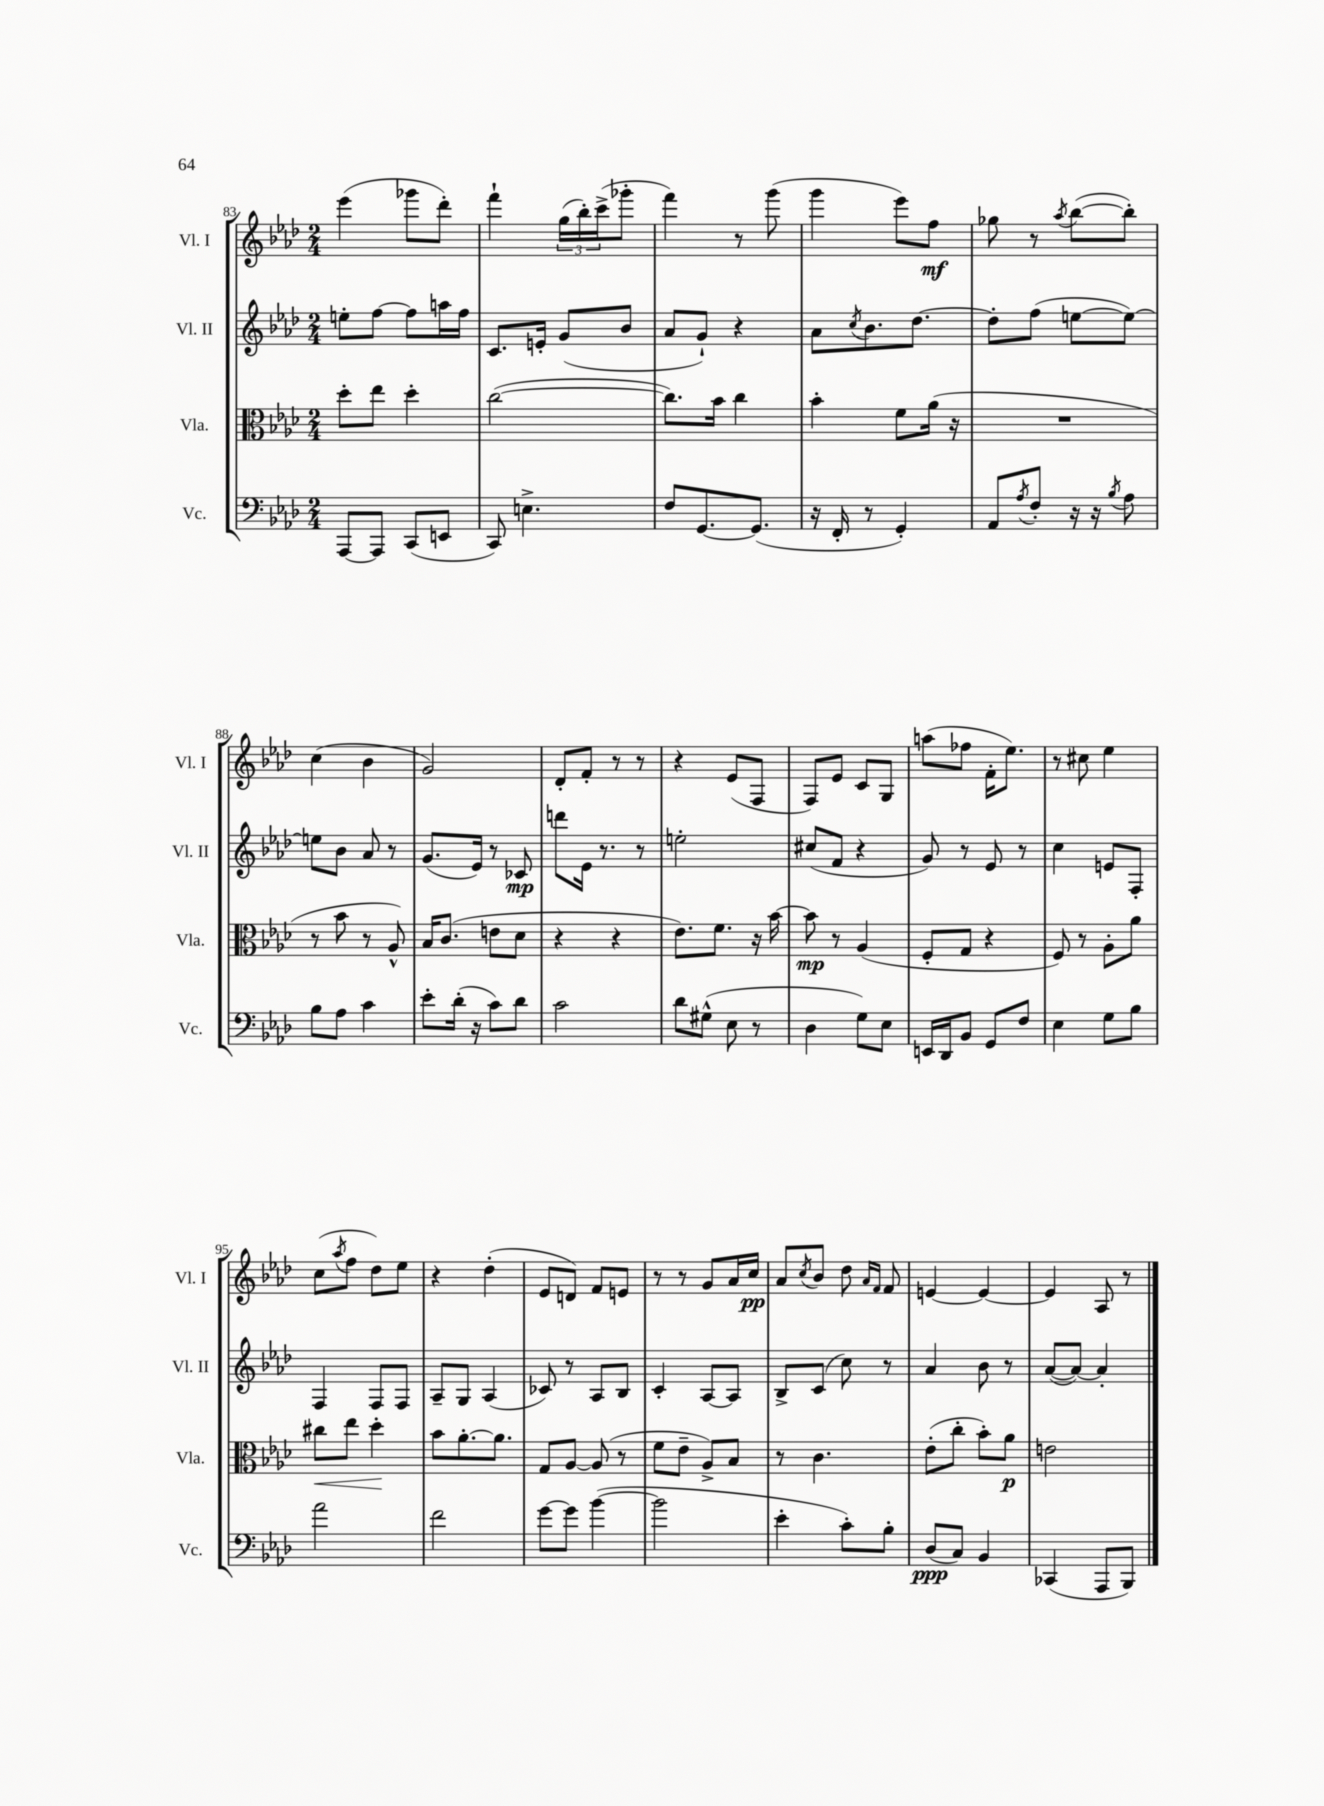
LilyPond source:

<<
\new StaffGroup <<
\new Staff = "s0" \with { instrumentName = "Vl. I" shortInstrumentName = "Vl. I" } {
    \clef treble \key aes \major \numericTimeSignature \time 2/4
    ees'''4( ges'''8 des'''8-.) |
    f'''4-! \tuplet 3/2 { g''16( bes''16-.) c'''16->( } ges'''8-. |
    f'''4) r8 g'''8( |
    g'''4 ees'''8) f''8\mf |
    ges''8 r8 \acciaccatura { aes''8 } bes''8~( bes''8-.) |
    c''4( bes'4 |
    g'2) |
    des'8-. f'8-. r8 r8 |
    r4 ees'8( f8 |
    f8) ees'8 c'8 g8 |
    a''8( fes''8 f'16-. ees''8.) |
    r8 cis''8 ees''4 |
    c''8( \acciaccatura { aes''8 } f''8 des''8) ees''8 |
    r4 des''4-.( |
    ees'8 d'8) f'8 e'8 |
    r8 r8 g'8 aes'16 c''16\pp |
    aes'8 \acciaccatura { c''8 } bes'8 des''8 \grace { aes'16 f'16 } f'8 |
    e'4~ e'4~ |
    e'4 aes8 r8 \bar "|." |
}
\new Staff = "s1" \with { instrumentName = "Vl. II" shortInstrumentName = "Vl. II" } {
    \clef treble \key aes \major \numericTimeSignature \time 2/4
    e''8-. f''8~ f''8 a''16 f''16 |
    c'8. e'16-. g'8( bes'8 |
    aes'8 g'8-!) r4 |
    aes'8 \acciaccatura { c''8 } bes'8. des''8.~ |
    des''8-. f''8( e''8~ e''8~) |
    e''8 bes'8 aes'8 r8 |
    g'8.( ees'16) r8 ces'8\mp |
    d'''8 ees'16 r8. r8 |
    e''2-. |
    cis''8( f'8 r4 |
    g'8) r8 ees'8 r8 |
    c''4 e'8 f8-. |
    f4 f8 f8 |
    aes8-- g8 aes4( |
    ces'8) r8 aes8 bes8 |
    c'4-. aes8~ aes8 |
    bes8-> c'8( c''8) r8 |
    aes'4 bes'8 r8 |
    aes'8~( aes'8~) aes'4-. \bar "|." |
}
\new Staff = "s2" \with { instrumentName = "Vla." shortInstrumentName = "Vla." } {
    \clef alto \key aes \major \numericTimeSignature \time 2/4
    des''8-. ees''8 des''4-. |
    c''2~( |
    c''8.) bes'16 c''4 |
    bes'4-. f'8 aes'16( r16 |
    R2 |
    r8 bes'8 r8 aes8-^) |
    bes16 c'8.( e'8 des'8 |
    r4 r4 |
    ees'8.) f'8. r16 bes'16~ |
    bes'8\mp r8 aes4( |
    f8-. g8 r4 |
    f8) r8 aes8-. aes'8 |
    cis''8\< ees''8 des''4-.\! |
    bes'8 aes'8.~-. aes'8. |
    g8 aes8~ aes8( r8 |
    f'8 ees'8-- aes8->) bes8 |
    r8 c'4. |
    ees'8-.( c''8-. bes'8-.) aes'8\p |
    e'2 \bar "|." |
}
\new Staff = "s3" \with { instrumentName = "Vc." shortInstrumentName = "Vc." } {
    \clef bass \key aes \major \numericTimeSignature \time 2/4
    aes,,8~ aes,,8 c,8( e,8 |
    c,8) e4.-> |
    f8 g,8.~ g,8.( |
    r16 f,16-. r8 g,4-.) |
    aes,8 \acciaccatura { aes8 } f8-. r16 r16 \acciaccatura { bes8 } aes8 |
    bes8 aes8 c'4 |
    ees'8-. des'16-.( r16 c'8) des'8 |
    c'2 |
    des'8 gis8-^( ees8 r8 |
    des4 g8) ees8 |
    e,16 des,16 bes,8 g,8 f8 |
    ees4 g8 bes8 |
    aes'2 |
    f'2 |
    g'8~ g'8 bes'4~( |
    bes'2 |
    ees'4-. c'8-.) bes8-. |
    des8\ppp( c8) bes,4 |
    ces,4( aes,,8 bes,,8) \bar "|." |
}
>>
>>
\layout { \context { \Score currentBarNumber = #83 } }
